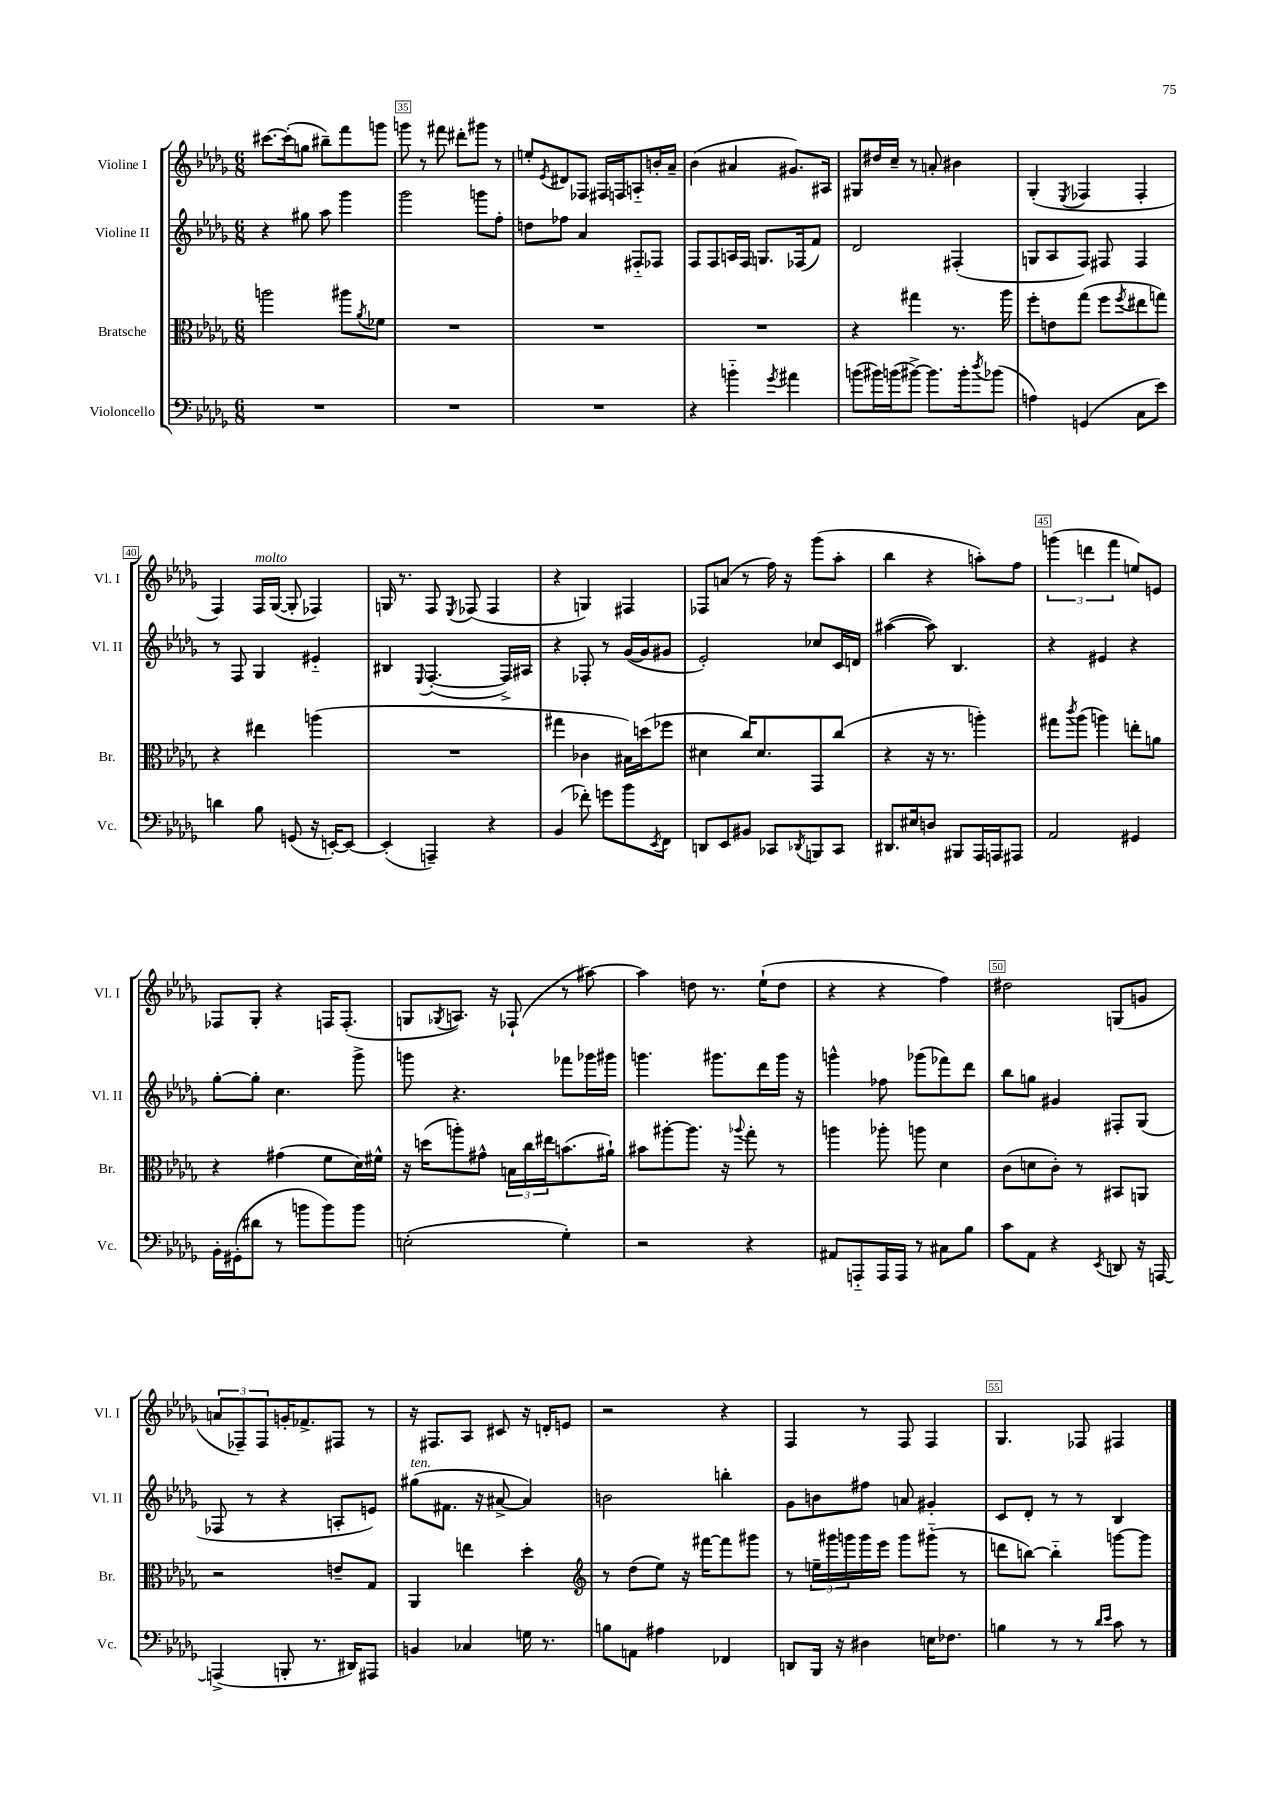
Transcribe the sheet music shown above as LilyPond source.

<<
\new StaffGroup <<
\new Staff = "s0" \with { instrumentName = "Violine I" shortInstrumentName = "Vl. I" } {
    \clef treble \key des \major \numericTimeSignature \time 6/8
    cis'''8.~ cis'''16-.( g''8 bis''8--) f'''8 g'''8 |
    g'''8 r8 fis'''8 dis'''8-. gis'''8 r8 |
    e''8-. \acciaccatura { ees'8 } dis'8 fes8 fis16 f16 a8-_ b'16-. aes'16-- |
    bes'4( ais'4 gis'8.) ais16 |
    gis8 dis''16 c''16-- r8 a'8-. bis'4 |
    ges4-.( \acciaccatura { ees8 } fes4 fes4-. |
    f4) f16^\markup { \italic "molto" } ges16~( ges8-. fes4) |
    g16 r8. f8 \acciaccatura { ees8 } fes8( fes4 |
    r4 g4) fis4 |
    fes8 a'8( r8 f''16) r16 ges'''8( aes''8-. |
    bes''4 r4 a''8-.) f''8 |
    \tuplet 3/2 { g'''4( d'''4 f'''4 } e''8) e'8 |
    fes8 ges8-. r4 f16 f8.-.( |
    g8 \acciaccatura { ges8 } a8.) r16 fes8-!( r8 ais''8~) |
    ais''4 d''8 r8. ees''16-!( d''8 |
    r4 r4 f''4) |
    dis''2 g8( g'8 |
    \tuplet 3/2 { a'8 fes8--) fes8 } g'16-. fes'8.-> fis8 r8 |
    r16 fis8. aes8 cis'8 r16 d'16-. e'8 |
    r2 r4 |
    f4 r8 f8 f4 |
    ges4. fes8 fis4 \bar "|." |
}
\new Staff = "s1" \with { instrumentName = "Violine II" shortInstrumentName = "Vl. II" } {
    \clef treble \key des \major \numericTimeSignature \time 6/8
    r4 gis''8 aes''8 ges'''4 |
    ges'''2 g'''8 f''8-. |
    d''8 fes''8 aes'4 fis8-_ fes8 |
    f8 f8 a16 f16 g8. fes16( f'8) |
    des'2 fis4-.( |
    g8 aes8 f8) fis8 fis4 |
    r8 f8 ges4 eis'4-_ |
    bis4 \appoggiatura { ees8 } f4.~-.( f16->) ais16 |
    r4 fes8-. r8 ges'16~( ges'16 gis'8 |
    ees'2-.) ces''8 c'16 d'16 |
    ais''4~( ais''8) bes4. |
    r4 eis'4 r4 |
    ges''8~-. ges''8-. c''4. ges'''8-> |
    g'''8 r4. fes'''8 ges'''16 gis'''16 |
    g'''4. gis'''8. des'''16 gis'''16 r16 |
    g'''4-^ fes''8 ges'''8( fes'''8) des'''8 |
    bes''8 g''8 gis'4 fis8-. ges8( |
    fes8 r8 r4 a8-. e'8) |
    gis''8^\markup { \italic "ten." }( fis'8. r16 ais'8~-> ais'4) |
    b'2 b''4-. |
    ges'8 b'8 fis''8 a'8 gis'4-. |
    c'8 des'8-. r8 r8 bes4 \bar "|." |
}
\new Staff = "s2" \with { instrumentName = "Bratsche" shortInstrumentName = "Br." } {
    \clef alto \key des \major \numericTimeSignature \time 6/8
    a''2 ais''8 \acciaccatura { aes'8 } fes'8 |
    R2. |
    R2. |
    R2. |
    r4 gis''4 r8. aes''16 |
    f''8-. e'8 ges''8( f''8 \acciaccatura { f''8 } eis''8 g''8) |
    r4 eis''4 a''4( |
    R2. |
    gis''4 ces'4 bis16) d''16( fes''8 |
    dis'4 c''16) dis'8. ges,8 c''8( |
    r4 r16 r8. a''4-.) |
    gis''8 \acciaccatura { c'''8 } aes''8( a''4) e''8-. a'8 |
    r4 gis'4( f'8 des'16) fis'16-^ |
    r16 d''16( a''8-.) gis'8-^ \tuplet 3/2 { b16 c''16 eis''16 } b'8.( ais'16-!) |
    bis'8 ais''8~-. ais''8. r16 \appoggiatura { aes''8 } ges''8-. r8 |
    a''4 aes''8-. a''8 des'4 |
    c'8( d'8 c'8-.) r8 bis,8 a,8 |
    r2 e'8-- ges8 |
    aes,4 e''4 des''4-. |
    \clef treble r8 des''8( ees''8) r16 fis'''16~ fis'''8 gis'''8 |
    r8 \tuplet 3/2 { e''16-- gis'''16 g'''16 } g'''16 ees'''16 g'''8 gis'''8-_( r8 |
    d'''8 b''8~) b''4-_ g'''8~ g'''8 \bar "|." |
}
\new Staff = "s3" \with { instrumentName = "Violoncello" shortInstrumentName = "Vc." } {
    \clef bass \key des \major \numericTimeSignature \time 6/8
    R2. |
    R2. |
    R2. |
    r4 b'4-_ \acciaccatura { ges'8 } ais'4 |
    b'8( bis'16) b'16( bis'8~->) bis'8. bis'16-. \acciaccatura { des''8 } bes'8( |
    a4) g,4( c8 ees'8) |
    d'4 bes8 g,8( r16 e,16~-.) e,8~ |
    e,4-.( a,,4--) r4 |
    bes,4( fes'8-.) g'8 bes'8 \acciaccatura { ees,8 } f,8 |
    d,8 ees,8 bis,8 ces,8 \acciaccatura { des,8 } b,,8 ces,8 |
    dis,8. eis16 d8 bis,,8 aes,,16 a,,16 ais,,8 |
    aes,2 gis,4 |
    bes,16-. gis,16-.( dis'8 r8 b'8 b'8) b'8 |
    e2-.( ges4-.) |
    r2 r4 |
    ais,8 a,,8-_ a,,16 a,,16 r8 cis8 bes8 |
    c'8 aes,8 r4 \acciaccatura { ees,8 } d,8 r16 a,,16~ |
    a,,4->( b,,8-. r8. dis,16) ais,,8 |
    b,4 ces4 g16 r8. |
    b8 a,8 ais4 fes,4 |
    d,8 bes,,16 r16 dis4 e16 fes8. |
    b4 r8 r8 \grace { des'16 ees'16 } c'8 r8 \bar "|." |
}
>>
>>
\layout { \context { \Score currentBarNumber = #34 \override BarNumber.break-visibility = ##(#f #t #t) barNumberVisibility = #(every-nth-bar-number-visible 5) \override BarNumber.stencil = #(make-stencil-boxer 0.1 0.3 ly:text-interface::print) } }
